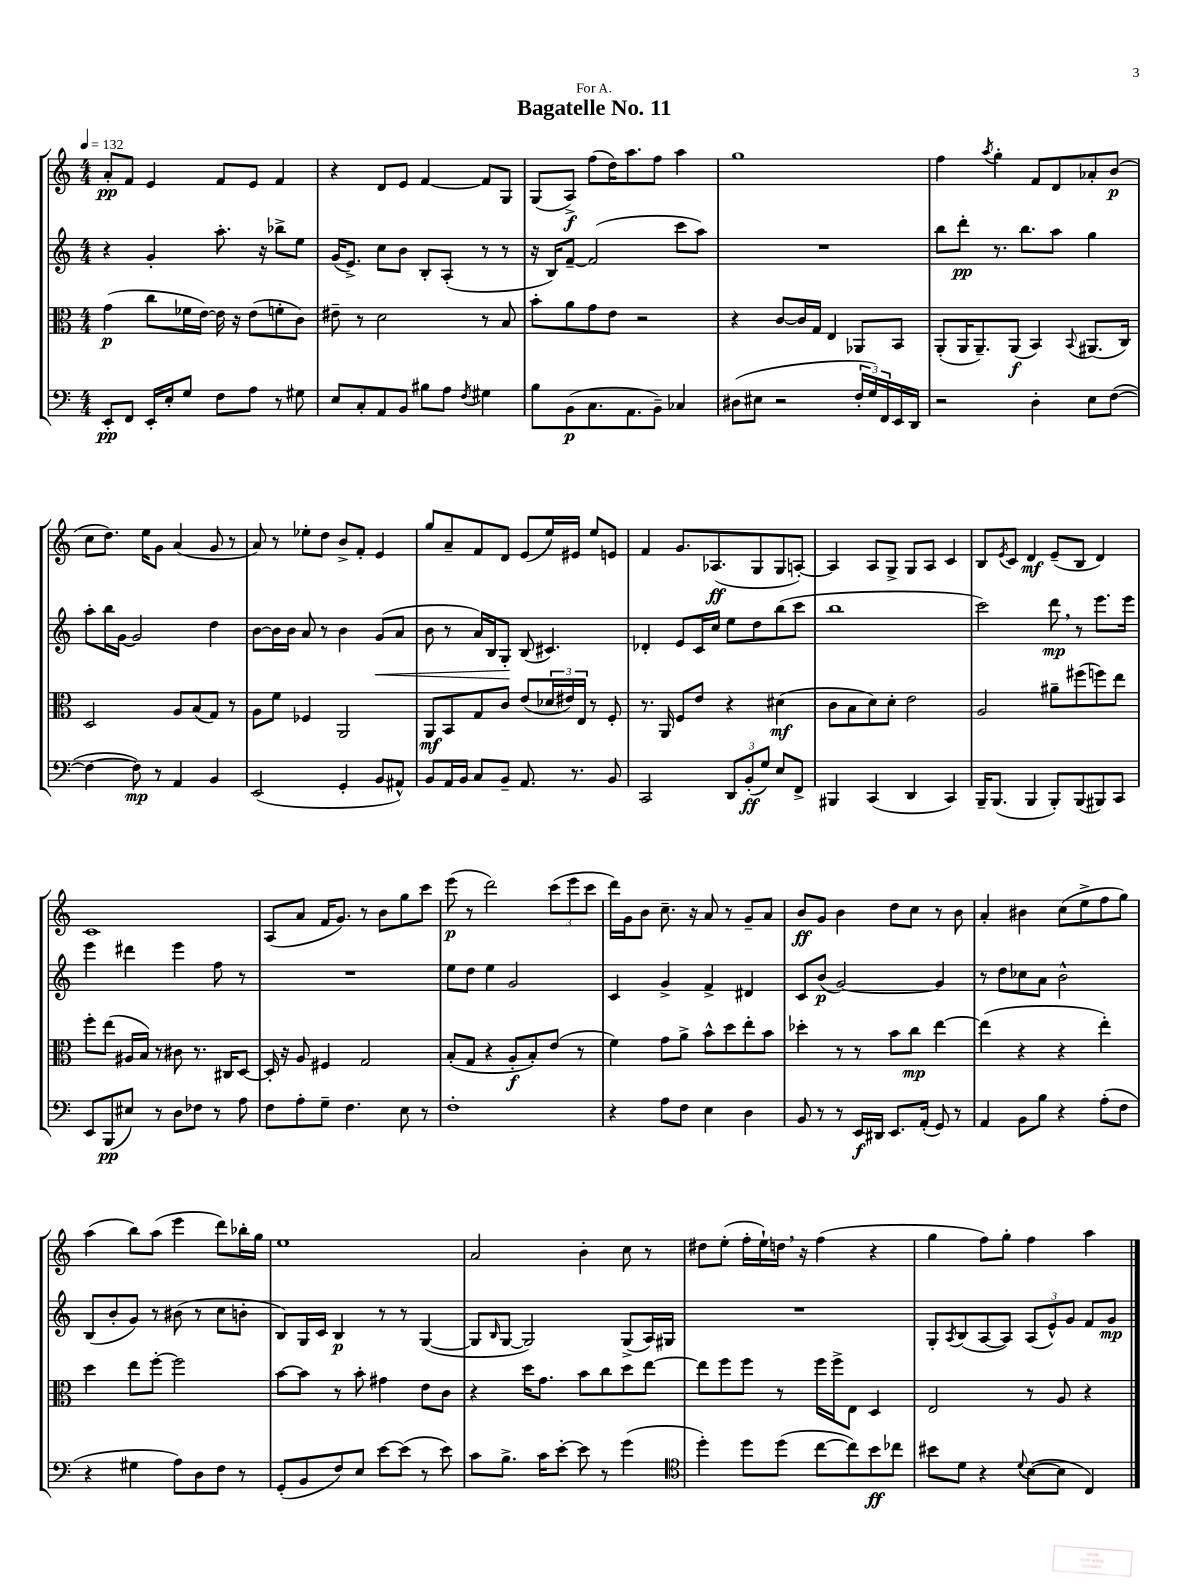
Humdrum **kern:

**kern	**dynam	**kern	**dynam	**kern	**dynam	**kern	**dynam
*part4	*part4	*part3	*part3	*part2	*part2	*part1	*part1
*staff4	*staff4	*staff3	*staff3	*staff2	*staff2	*staff1	*staff1
*clefF4	*	*clefC3	*	*clefG2	*	*clefG2	*
*k[]	*	*k[]	*	*k[]	*	*k[]	*
*M4/4	*	*M4/4	*	*M4/4	*	*M4/4	*
*MM132	*	*MM132	*	*MM132	*	*MM132	*
=1	=1	=1	=1	=1	=1	=1	=1
8EE'/L	pp	(4g\	p	4r	.	8a'/L	pp
8FF/J	.	.	.	.	.	8f/J	.
16EE'/LL	.	8cc\L	.	4g'/	.	4e/	.
16E'/J	.	.	.	.	.	.	.
8G/J	.	16f-X\L	.	.	.	.	.
.	.	[16e\JJ)	.	.	.	.	.
8F\L	.	16e\]	.	8.aa'\	.	8f/L	.
.	.	16r	.	.	.	.	.
8A\J	.	(8e\L	.	.	.	8e/J	.
.	.	.	.	16r	.	.	.
8r	.	8fn'\	.	8bb-X^\L	.	4f/	.
8G#X\	.	8c\J)	.	8ee\J	.	.	.
=2	=2	=2	=2	=2	=2	=2	=2
8E/L	.	8e#X~\	.	(16g/KL	.	4r	.
.	.	.	.	8.e^/J)	.	.	.
8C'/	.	8r	.	.	.	.	.
8AA/	.	2d\	.	8cc\L	.	8d/L	.
8BB/J	.	.	.	8b\J	.	8e/J	.
8B#X\L	.	.	.	8B'/L	.	[4f/	.
8A\J	.	.	.	(8A'/J	.	.	.
8qF/	.	.	.	.	.	.	.
4G#X\	.	8r	.	8r	.	8f/L]	.
.	.	8B/	.	8r	.	8G/J	.
=3	=3	=3	=3	=3	=3	=3	=3
8B\L	.	8b'\L	.	16r	.	(8G/L	.
.	.	.	.	16B/KL)	.	.	.
(8BB\	p	8a\	.	[8f~/J	.	8A^/J)	f
8.C\	.	8g\	.	(2f/]	.	(8ff\L	.
.	.	8e\J	.	.	.	16dd\K)	.
8.AA\	.	.	.	.	.	8.aa\	.
.	.	2r	.	.	.	.	.
8BB~\J)	.	.	.	.	.	8ff\J	.
4C-X/	.	.	.	8ccc\L	.	4aa\	.
.	.	.	.	8aa\J)	.	.	.
=4	=4	=4	=4	=4	=4	=4	=4
(8D#X\L	.	4r	.	1r	.	1gg	.
8E#X\J	.	.	.	.	.	.	.
2r	.	[8c/L	.	.	.	.	.
.	.	16c/L]	.	.	.	.	.
.	.	16G/JJ	.	.	.	.	.
.	.	4E/	.	.	.	.	.
24F'/LL	.	8AA-X/L	.	.	.	.	.
24G/)	.	.	.	.	.	.	.
24FF/	.	.	.	.	.	.	.
16EE/	.	8BB/J	.	.	.	.	.
16DD/JJ	.	.	.	.	.	.	.
=5	=5	=5	=5	=5	=5	=5	=5
2r	.	(8AA'/L	.	8bb\L	.	4ff\	.
.	.	16AA/K	.	8ddd'\J	pp	.	.
.	.	8.AA~/)	.	.	.	.	.
.	.	.	.	.	.	8qaa/	.
.	.	.	.	8.r	.	4gg'\	.
.	.	(8AA/J	f	.	.	.	.
.	.	.	.	8.bb\L	.	.	.
4D'\	.	4BB/)	.	.	.	8f/L	.
.	.	.	.	8aa\J	.	8d/	.
.	.	8qqBB/	.	.	.	.	.
8E\L	.	(8.AA#X/L	.	4gg\	.	8a-X'/	.
([8F\J	.	.	.	.	.	(8b/J	p
.	.	16C/Jk)	.	.	.	.	.
!!LO:LB:g=z
=6	=6	=6	=6	=6	=6	=6	=6
4F\_	.	2D/	.	8aa'\L	.	8cc\L	.
.	.	.	.	16bb\L	.	8.dd\J)	.
.	.	.	.	[16g\JJ	.	.	.
8F\])	mp	.	.	2g/]	.	.	.
.	.	.	.	.	.	16ee\KL	.
8r	.	.	.	.	.	8g\J	.
4AA/	.	8A/L	.	.	.	(4a/	.
.	.	(8B/	.	.	.	.	.
4BB/	.	8G/J)	.	4dd\	.	8g/	.
.	.	8r	.	.	.	8r	.
=7	=7	=7	=7	=7	=7	=7	=7
(2EE/	.	8A\L	.	[8b\L	.	8a/)	.
.	.	8f\J	.	16b\L]	.	8r	.
.	.	.	.	16b\JJ	.	.	.
.	.	4F-X/	.	8a/	.	8ee-X'\L	.
.	.	.	.	8r	.	8dd\J	.
4GG'/	.	2AA/	.	4b\	.	8b^/L	.
.	.	.	.	.	.	8f'/J	.
!	!	!	!	!	!LO:HP:b	!	!
8BB/L	.	.	.	(8g/L	<	4e/	.
8AA#X^^/J)	.	.	.	8a/J	.	.	.
=8	=8	=8	=8	=8	=8	=8	=8
8BB/L	.	8AA/L	mf	8b\	.	8gg/L	.
16AA/L	.	8BB/	.	8r	.	8a~/	.
16BB/JJ	.	.	.	.	.	.	.
8C/L	.	8G/	.	16a/LL)	.	8f/	.
.	.	.	.	16B/J	.	.	.
8BB~/J	.	8c/J	.	8G'/J	.	8d/J	.
8.AA/	.	(8e/L	.	(8B/	[	(8e/L	.
.	.	24d-X/L	.	4.c#X/)	.	16ee/L)	.
.	.	24e#X/)	.	.	.	.	.
8.r	.	.	.	.	.	16e#X/JJ	.
.	.	24E/JJ	.	.	.	.	.
.	.	8r	.	.	.	8ee/L	.
8BB/	.	8F'/	.	.	.	8en/J	.
=9	=9	=9	=9	=9	=9	=9	=9
2CC/	.	8.r	.	4d-X'/	.	4f/	.
.	.	16AA/	.	.	.	.	.
.	.	8F/L	.	8e/L	.	8.g/L	.
.	.	8e/J	.	16c/L	.	.	.
.	.	.	.	16cc/JJ	.	(8.A-X/	ff
12DD/L	.	4r	.	8ee\L	.	.	.
(12BB'/	ff	.	.	.	.	.	.
.	.	.	.	8dd\	.	8G/	.
12G/J)	.	.	.	.	.	.	.
8E/L	.	(4d#X\	mf	(8bb\	.	8G/	.
8FF^/J	.	.	.	8ccc\J	.	[8An'/J)	.
=10	=10	=10	=10	=10	=10	=10	=10
4BBB#X/	.	8c\L	.	1bb	.	4A/]	.
.	.	8B\	.	.	.	.	.
(4CC/	.	8d\)	.	.	.	8A/L	.
.	.	8d'\J	.	.	.	8G^/J	.
4DD/	.	2e\	.	.	.	8G/L	.
.	.	.	.	.	.	8A/J	.
4CC/)	.	.	.	.	.	4c/	.
=11	=11	=11	=11	=11	=11	=11	=11
16BBB~/KL	.	2A/	.	2ccc\)	.	8B/L	.
(8.BBB/J	.	.	.	.	.	.	.
.	.	.	.	.	.	8qe/	.
.	.	.	.	.	.	8c/J	.
4BBB/	.	.	.	.	.	4d/	mf
8BBB'/L)	.	8a#X~\L	.	8ddd,\	mp	(8e~/L	.
(8BBB/	.	(8ff#X\	.	8r	.	8B/J	.
8BBB#X/)	.	8ffn\)	.	8.eee\L	.	4d/)	.
8CC/J	.	8ee\J	.	.	.	.	.
.	.	.	.	16eee\Jk	.	.	.
!!LO:LB:g=z
=12	=12	=12	=12	=12	=12	=12	=12
8EE/L	.	8ff'\L	.	4eee\	.	1c	.
(8BBB/	pp	(8ee\J	.	.	.	.	.
8E#X/J)	.	16A#X/LL	.	4ddd#X\	.	.	.
.	.	16B/JJ)	.	.	.	.	.
8r	.	8r	.	.	.	.	.
8D\L	.	8c#X\	.	4eee\	.	.	.
8F-X\J	.	8.r	.	.	.	.	.
8r	.	.	.	8ff\	.	.	.
.	.	16C#X/KL	.	.	.	.	.
8A\	.	[8D/J	.	8r	.	.	.
=13	=13	=13	=13	=13	=13	=13	=13
8F\L	.	16D'/]	.	1r	.	(8A/L	.
.	.	16r	.	.	.	.	.
8A'\	.	8A/	.	.	.	8a/J	.
8G~\J	.	4F#X/	.	.	.	16f/KL	.
.	.	.	.	.	.	8.g/J)	.
4.F\	.	.	.	.	.	.	.
.	.	2G/	.	.	.	8r	.
.	.	.	.	.	.	8b\L	.
8E\	.	.	.	.	.	8gg\	.
8r	.	.	.	.	.	8ccc\J	.
=14	=14	=14	=14	=14	=14	=14	=14
1F'	.	(8B'/L	.	8ee\L	.	(8eee\	p
.	.	8G/J	.	8dd\J	.	8r	.
.	.	4r	.	4ee\	.	2ddd\)	.
.	.	8A'/L	f	2g/	.	.	.
.	.	8B'/)	.	.	.	.	.
.	.	(8e/J	.	.	.	(12ccc\L	.
.	.	.	.	.	.	12eee\	.
.	.	8r	.	.	.	.	.
.	.	.	.	.	.	12ccc\J	.
=15	=15	=15	=15	=15	=15	=15	=15
4r	.	4f\)	.	4c/	.	16ddd\LL)	.
.	.	.	.	.	.	16g\J	.
.	.	.	.	.	.	8b\J	.
8A\L	.	8g\L	.	4g^/	.	8.cc~\	.
8F\J	.	8a^\J	.	.	.	.	.
.	.	.	.	.	.	16r	.
4E\	.	8b^^\L	.	4f^/	.	8a/	.
.	.	8dd\	.	.	.	8r	.
4D\	.	8ee'\	.	4d#X/	.	8g~/L	.
.	.	8b\J	.	.	.	8a/J	.
=16	=16	=16	=16	=16	=16	=16	=16
8BB/	.	4dd-X'\	.	8c/L	.	8b/L	ff
8r	.	.	.	(8b/J	p	8g/J	.
8r	.	8r	.	[2g/)	.	4b\	.
16EE/LL	f	8r	.	.	.	.	.
16DD#X/JJ	.	.	.	.	.	.	.
8.EE/L	.	8b\L	.	.	.	8dd\L	.
.	.	8cc\J	mp	.	.	8cc\J	.
(16AA'/Jk	.	.	.	.	.	.	.
8GG/)	.	[4ee\	.	4g/]	.	8r	.
8r	.	.	.	.	.	8b\	.
=17	=17	=17	=17	=17	=17	=17	=17
4AA/	.	(4ee\]	.	8r	.	4a'/	.
.	.	.	.	8dd\L	.	.	.
8BB\L	.	4r	.	8cc-X\	.	4b#X\	.
8B\J	.	.	.	8a\J	.	.	.
4r	.	4r	.	2b^^\	.	(8cc\L	.
.	.	.	.	.	.	8ee^\	.
(8A'\L	.	4ee'\)	.	.	.	8ff\	.
8F\J	.	.	.	.	.	8gg\J)	.
!!LO:LB:g=z
=18	=18	=18	=18	=18	=18	=18	=18
4r	.	4dd\	.	(8B/L	.	(4aa\	.
.	.	.	.	8b'/	.	.	.
4G#X\	.	8ee\L	.	8g/J)	.	8bb\L)	.
.	.	[8ff'\J	.	8r	.	(8aa\J	.
8A\L)	.	2ff\]	.	(8b#X\	.	4eee\	.
8D\	.	.	.	8r	.	.	.
8F\J	.	.	.	8cc\L	.	8ddd\L)	.
8r	.	.	.	8bn'\J	.	16bb-X'\L	.
.	.	.	.	.	.	16gg\JJ	.
=19	=19	=19	=19	=19	=19	=19	=19
(8GG'/L	.	[8b\L	.	8B/L)	.	1ee	.
8BB/	.	8b\J]	.	16G/L	.	.	.
.	.	.	.	16c/JJ	.	.	.
8F/)	.	8r	.	4B/	p	.	.
8E/J	.	8b'\	.	.	.	.	.
[8e\L	.	4g#X\	.	8r	.	.	.
(8e\J]	.	.	.	8r	.	.	.
8r	.	8e\L	.	([4G/	.	.	.
8e\)	.	8c\J	.	.	.	.	.
=20	=20	=20	=20	=20	=20	=20	=20
8c\L	.	4r	.	8G/L]	.	2a/	.
.	.	.	.	16qqB/	.	.	.
8.B^\J	.	.	.	[8G/J	.	.	.
.	.	16dd\KL	.	2G/])	.	.	.
16c\KL	.	8.g\J	.	.	.	.	.
[8e'\J	.	.	.	.	.	.	.
8e\]	.	8b\L	.	.	.	4b'\	.
8r	.	8cc\	.	.	.	.	.
(4g\	.	8dd\	.	(8G^/L	.	8cc\	.
.	.	[8ee\J	.	16A/L)	.	8r	.
.	.	.	.	16G#X/JJ	.	.	.
=21	=21	=21	=21	=21	=21	=21	=21
*clefC4	*	*	*	*	*	*	*
4dd'\)	.	8ee\L]	.	1r	.	8dd#X\L	.
.	.	8ff\	.	.	.	(8ee'\J	.
8dd\L	.	8ff\J	.	.	.	16ff'\LL	.
.	.	.	.	.	.	16ee`\)	.
(8dd\J	.	8r	.	.	.	16ddn,\JJ	.
.	.	.	.	.	.	16r	.
[8cc\L	.	16ff\LL	.	.	.	(4ff\	.
.	.	16ff^\J	.	.	.	.	.
8cc\])	.	8E\J	.	.	.	.	.
8b\	ff	4D/	.	.	.	4r	.
8cc-X\J	.	.	.	.	.	.	.
=22	=22	=22	=22	=22	=22	=22	=22
8b#X\L	.	2E/	.	8G'/L	.	4gg\	.
.	.	.	.	8qA/	.	.	.
8d\J	.	.	.	(8B/	.	.	.
4r	.	.	.	[8A/	.	8ff\L)	.
.	.	.	.	8A/J])	.	8gg'\J	.
8qqd/	.	.	.	.	.	.	.
([8B\L	.	8r	.	(12A/L	.	4ff\	.
.	.	.	.	12e^^/)	.	.	.
8B\J]	.	8A/	.	.	.	.	.
.	.	.	.	12g/J	.	.	.
4C/)	.	4r	.	8f/L	.	4aa\	.
.	.	.	.	8g/J	mp	.	.
==	==	==	==	==	==	==	==
*-	*-	*-	*-	*-	*-	*-	*-
